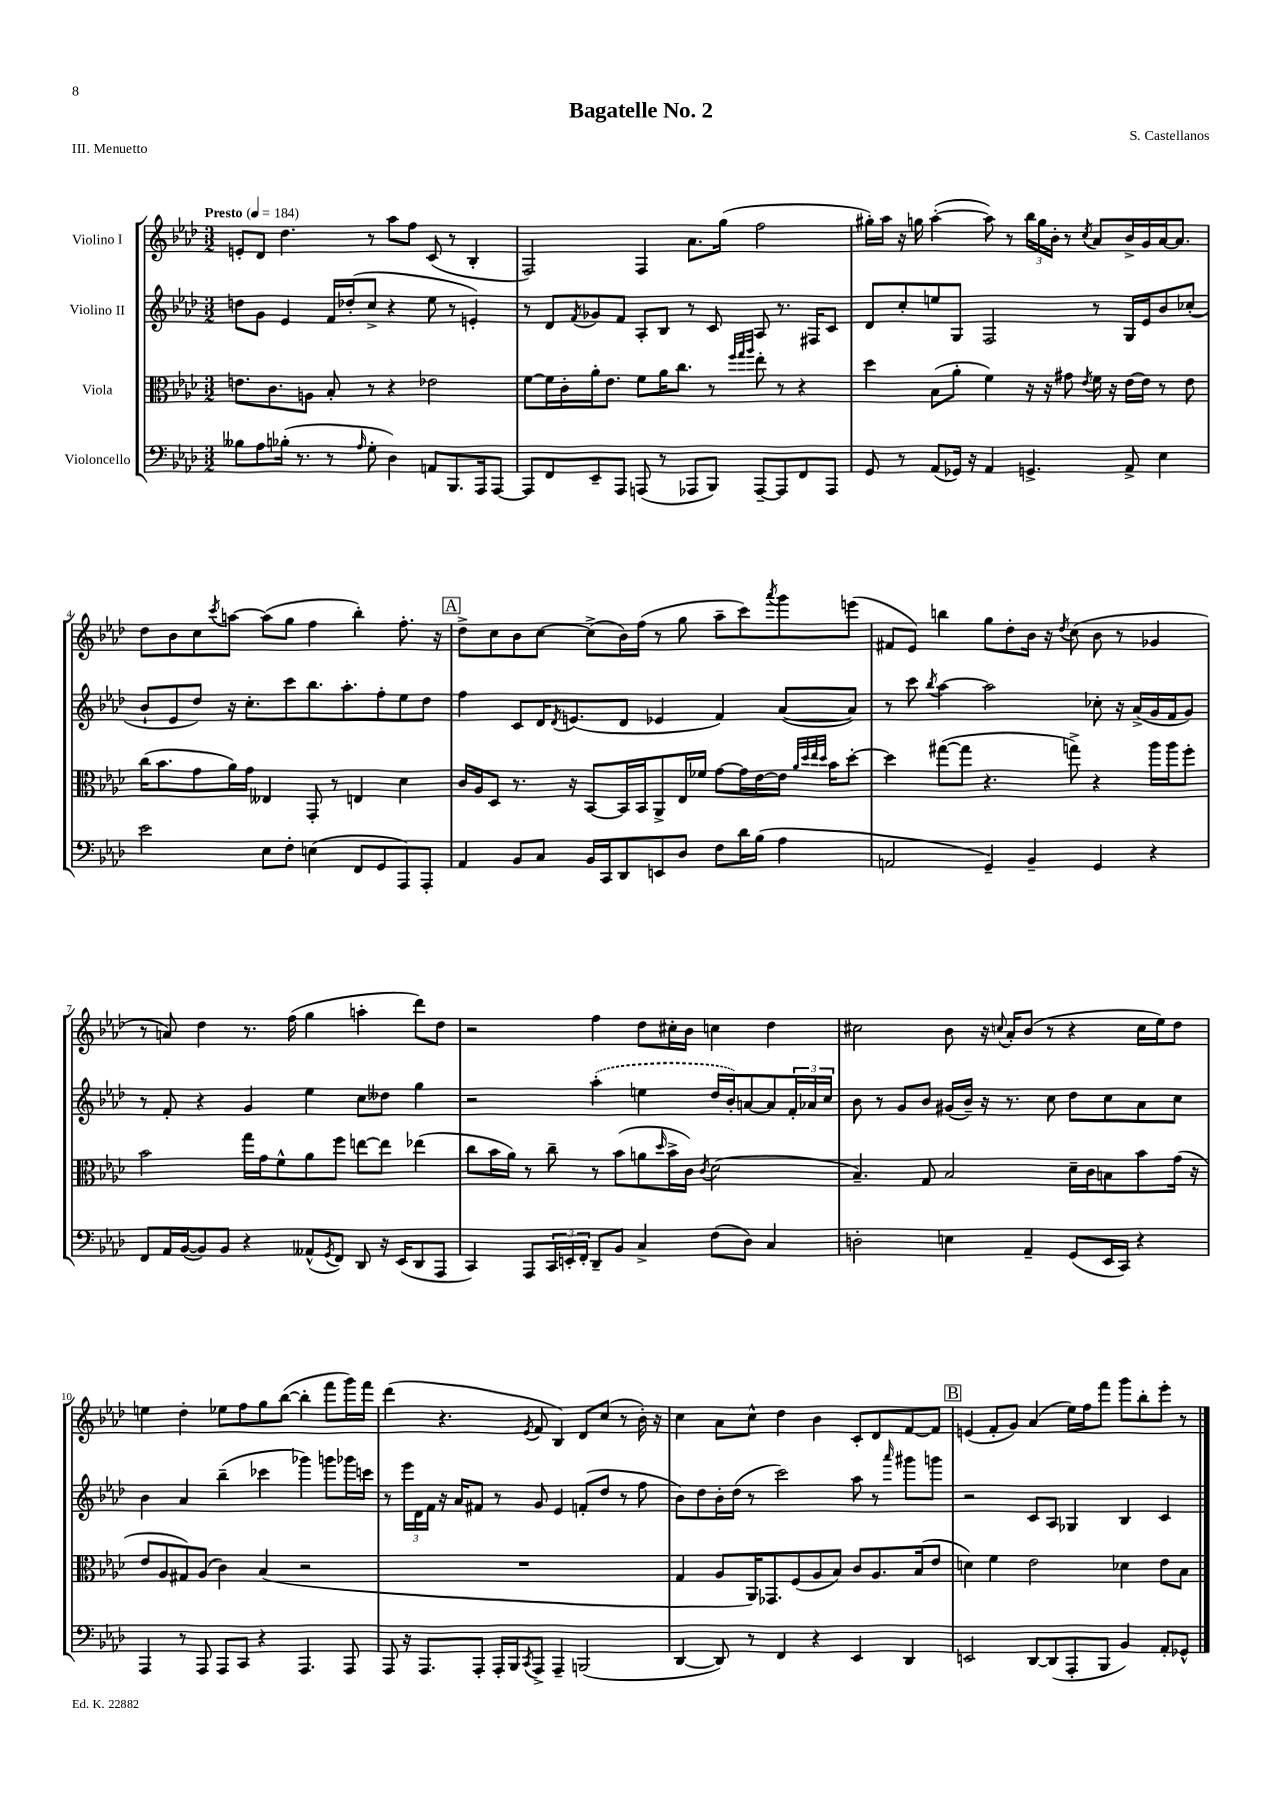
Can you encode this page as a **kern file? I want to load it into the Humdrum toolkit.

**kern	**kern	**kern	**kern
*staff4	*staff3	*staff2	*staff1
*clefF4	*clefC3	*clefG2	*clefG2
*k[b-e-a-d-]	*k[b-e-a-d-]	*k[b-e-a-d-]	*k[b-e-a-d-]
*M3/2	*M3/2	*M3/2	*M3/2
*MM184	*MM184	*MM184	*MM184
8B--	8.e	8dd	8e'
8A-	.	8g	8d-
.	8.c	.	.
(16B-'	.	4e-	4.dd-
8.r	.	.	.
.	8A	.	.
8r	8B-'	16f	.
.	.	(16dd-'	.
16qqA-	.	.	.
8G'	8r	8cc^	8r
4D-)	4r	4r	8aa-
.	.	.	8ff
8AA	2e-	8ee-	(8c
8.BBB-	.	8r	8r
.	.	4e')	4B-'
16AAA-	.	.	.
[8AAA-	.	.	.
=	=	=	=
8AAA-]	[8f	8r	2F)
8FF	16f]	8d-	.
.	16c'	.	.
.	.	8qf	.
8EE-~	16a-'	8g-	.
.	8.e-	.	.
8AAA-	.	8f	.
(8AAA	8f	8A-'	4F
8r	16a-	8B-	.
.	8.cc	.	.
8AAA-	.	8r	8.a-
8BBB-)	8r	8c	.
.	.	.	(16gg
.	32qqff	.	.
.	32qqgg	.	.
.	32qqaa-	.	.
[8AAA-~	8ee-'	8A-	2ff
8AAA-]	8r	8.r	.
8FF	4r	.	.
.	.	16F#	.
8AAA-	.	8c	.
=	=	=	=
8GG	4dd-	8d-	16gg#')
.	.	.	16aa-
8r	.	8cc'	16r
.	.	.	16gg
(8AA-	(8B-	8ee	([4aa-'
16GG-)	8a-'	8G	.
16r	.	.	.
4AA-	4f)	2F	8aa-])
.	.	.	8r
4.GG^	16r	.	24bb-
.	.	.	24gg
.	16r	.	.
.	.	.	24b-'
.	8g#	.	8r
.	8qe-	.	8qcc
.	16f	8r	8a-
.	16r	.	.
8AA-^	[16e-	16G	16b-^
.	16e-]	16e-	16g
4E-	8r	8b-	[16a-
.	.	.	8.a-]
.	8e-	(8cc-'	.
=	=	=	=
2e-	(16cc	8b-`	8dd-
.	8.b-	.	.
.	.	8e-	8b-
.	8g	8dd-)	8cc
.	.	.	8qccc
.	16a-)	16r	[8aa
.	16g	8.cc'	.
8E-	4E--	.	(8aa]
8F'	.	8ccc	8gg
(4E	8GG'	8.bb-	4ff
.	8r	.	.
.	.	8.aa-'	.
8FF	4E	.	4bb-')
8GG	.	8ff'	.
8AAA-)	4d-	8ee-	8.ff'
8AAA-'	.	8dd-	.
.	.	.	16r
=	=	=	=
4AA-	16c	4ff	8dd-^
.	16A-	.	.
.	8D-	.	8cc
8BB-	8.r	8c	8b-
8C	.	16d-	[8cc
.	.	8qd-	.
.	16r	(8.e	.
16BB-	[8BB-	.	(8cc^]
16CC	.	.	.
8DD-	16BB-]	8d-	16b-)
.	16BB-	.	(16ff
8EE	8AA-^	4e-	8r
8D-	16E-	.	8gg
.	16f-	.	.
8F	[8g	4f)	8aa-~
16d-	16g]	.	8ccc)
(16B-	[16e-	.	.
.	.	.	8qaaa-
4A-	16e-]	([8a-	8ggg
.	32qqa-	.	.
.	32qqdd-	.	.
.	32qqee-	.	.
.	32qqdd-	.	.
.	16b-	.	.
.	[8dd-'	8a-])	(8eee
=	=	=	=
2AA	4dd-]	8r	8f#
.	.	8ccc	8e-)
.	.	8qbb-	.
.	([8gg#	[4aa-	4bb
.	8gg#]	.	.
4GG~)	4.r	2aa-]	8gg
.	.	.	8dd-'
4BB-~	.	.	16b-
.	.	.	16r
.	.	.	8qdd-
.	8gg^)	.	(8cc
4GG	4r	8cc-'	8b-
.	.	16r	8r
.	.	(16a-^	.
4r	16aa-	16g	4g-
.	16aa-	16f	.
.	8ff'	8g)	.
=	=	=	=
8FF	2b-	8r	8r
16AA-	.	8f'	8a)
([16BB-	.	.	.
8BB-])	.	4r	4dd-
8BB-	.	.	.
4r	16gg	4g	8.r
.	16g	.	.
.	8f^^	.	.
.	.	.	(16ff
(8AA--^^	8a-	4ee-	4gg
8qGG	.	.	.
8FF)	8ff	.	.
8DD-	[8ee	8cc	4aa'
16r	8ee]	8dd--	.
(16EE-	.	.	.
8DD-	(4ee-	4gg	8ddd-)
8AAA-	.	.	8dd-
=	=	=	=
4CC)	8cc	2r	2r
.	16b-	.	.
.	16a-)	.	.
8AAA-	8r	.	.
24CC	8cc~	.	.
24EE'	.	.	.
24FF'	.	.	.
8DD-~	8r	(4aa-'	4ff
8BB-	(8b-	.	.
4C^	8a	4ee	8dd-
.	16qqdd-	.	.
.	16b-^	.	16cc#'
.	16c)	.	16b-
.	8qc	.	.
(8F	(2d-	16dd-	4cc
.	.	16b-')	.
8D-)	.	[8a	.
4C	.	8a]	4dd-
.	.	24f'	.
.	.	24a-	.
.	.	24cc	.
=	=	=	=
2D'	4.B-~)	8b-	2cc#
.	.	8r	.
.	.	8g	.
.	8G	8b-	.
4E	2B-	(16g#	8b-
.	.	16b-~)	.
.	.	16r	16r
.	.	.	8qqcc
.	.	8.r	16a-'
4AA-~	.	.	(8b-
.	.	8cc	8r
(8GG	16d-~	8dd-	4r
.	16c	.	.
16EE-	8B	8cc	.
16CC)	.	.	.
4r	8b-	8a-	16cc
.	.	.	16ee-)
.	(16g	8cc	8dd-
.	16r	.	.
=	=	=	=
4AAA-	8e-	4b-	4ee
.	8A-	.	.
8r	8G#)	4a-	4dd-'
8AAA-	(8A-	.	.
8AAA-	4c)	(4bb-~	8ee-
8CC	.	.	8ff
4r	(4B-	4ccc-	8gg
.	.	.	([8bb-
4.AAA-	2r	4ggg-)	4bb-']
.	.	8ggg	8fff
8AAA-	.	16ggg-	16ggg)
.	.	16ccc	16fff
=	=	=	=
8AAA-	1.r	8r	(4ddd-
16r	.	24eee-	.
.	.	24d-	.
8.AAA-	.	.	.
.	.	24f	.
.	.	16r	4.r
.	.	16a-	.
8AAA-'	.	8f#	.
16AAA-'	.	8r	.
16BBB-	.	.	.
8qCC	.	.	8qe-
8AAA-^	.	8g	8f
4AAA-~	.	4e-	4B-)
(2BBB	.	(8f'	8d-
.	.	8dd-	(8cc
.	.	8r	8r
.	.	8ff	16b-')
.	.	.	16r
=	=	=	=
[4DD-	4G	8b-)	4cc
.	.	8dd-	.
8DD-])	8A-	16b-'	8a-
.	.	(16dd-	.
8r	16AA-)	8r	8cc^^
.	8.GG-	.	.
4FF	.	2ccc)	4dd-
.	(8F	.	.
4r	8A-	.	4b-
.	8B-)	.	.
4EE-	8c	8aa-	8c'
.	8.A-	8r	8d-
.	.	16qqaaa-	.
4DD-	.	8ggg#	[8f
.	(16B-	.	.
.	8e-	8ggg	8f]
=	=	=	=
2EE	4d)	2r	(4e
.	4f	.	8f'
.	.	.	8g)
[8DD-	2e-	8c	(4a-
(8DD-]	.	8A-	.
8AAA-'	.	4G-	16ee-)
.	.	.	16ff
8BBB-	.	.	8fff
4BB-)	4d-	4B-	8ggg
.	.	.	8bb-'
8AA-'	8e-	4c	8eee-'
8GG-^^	8B-	.	8r
==	==	==	==
*-	*-	*-	*-
